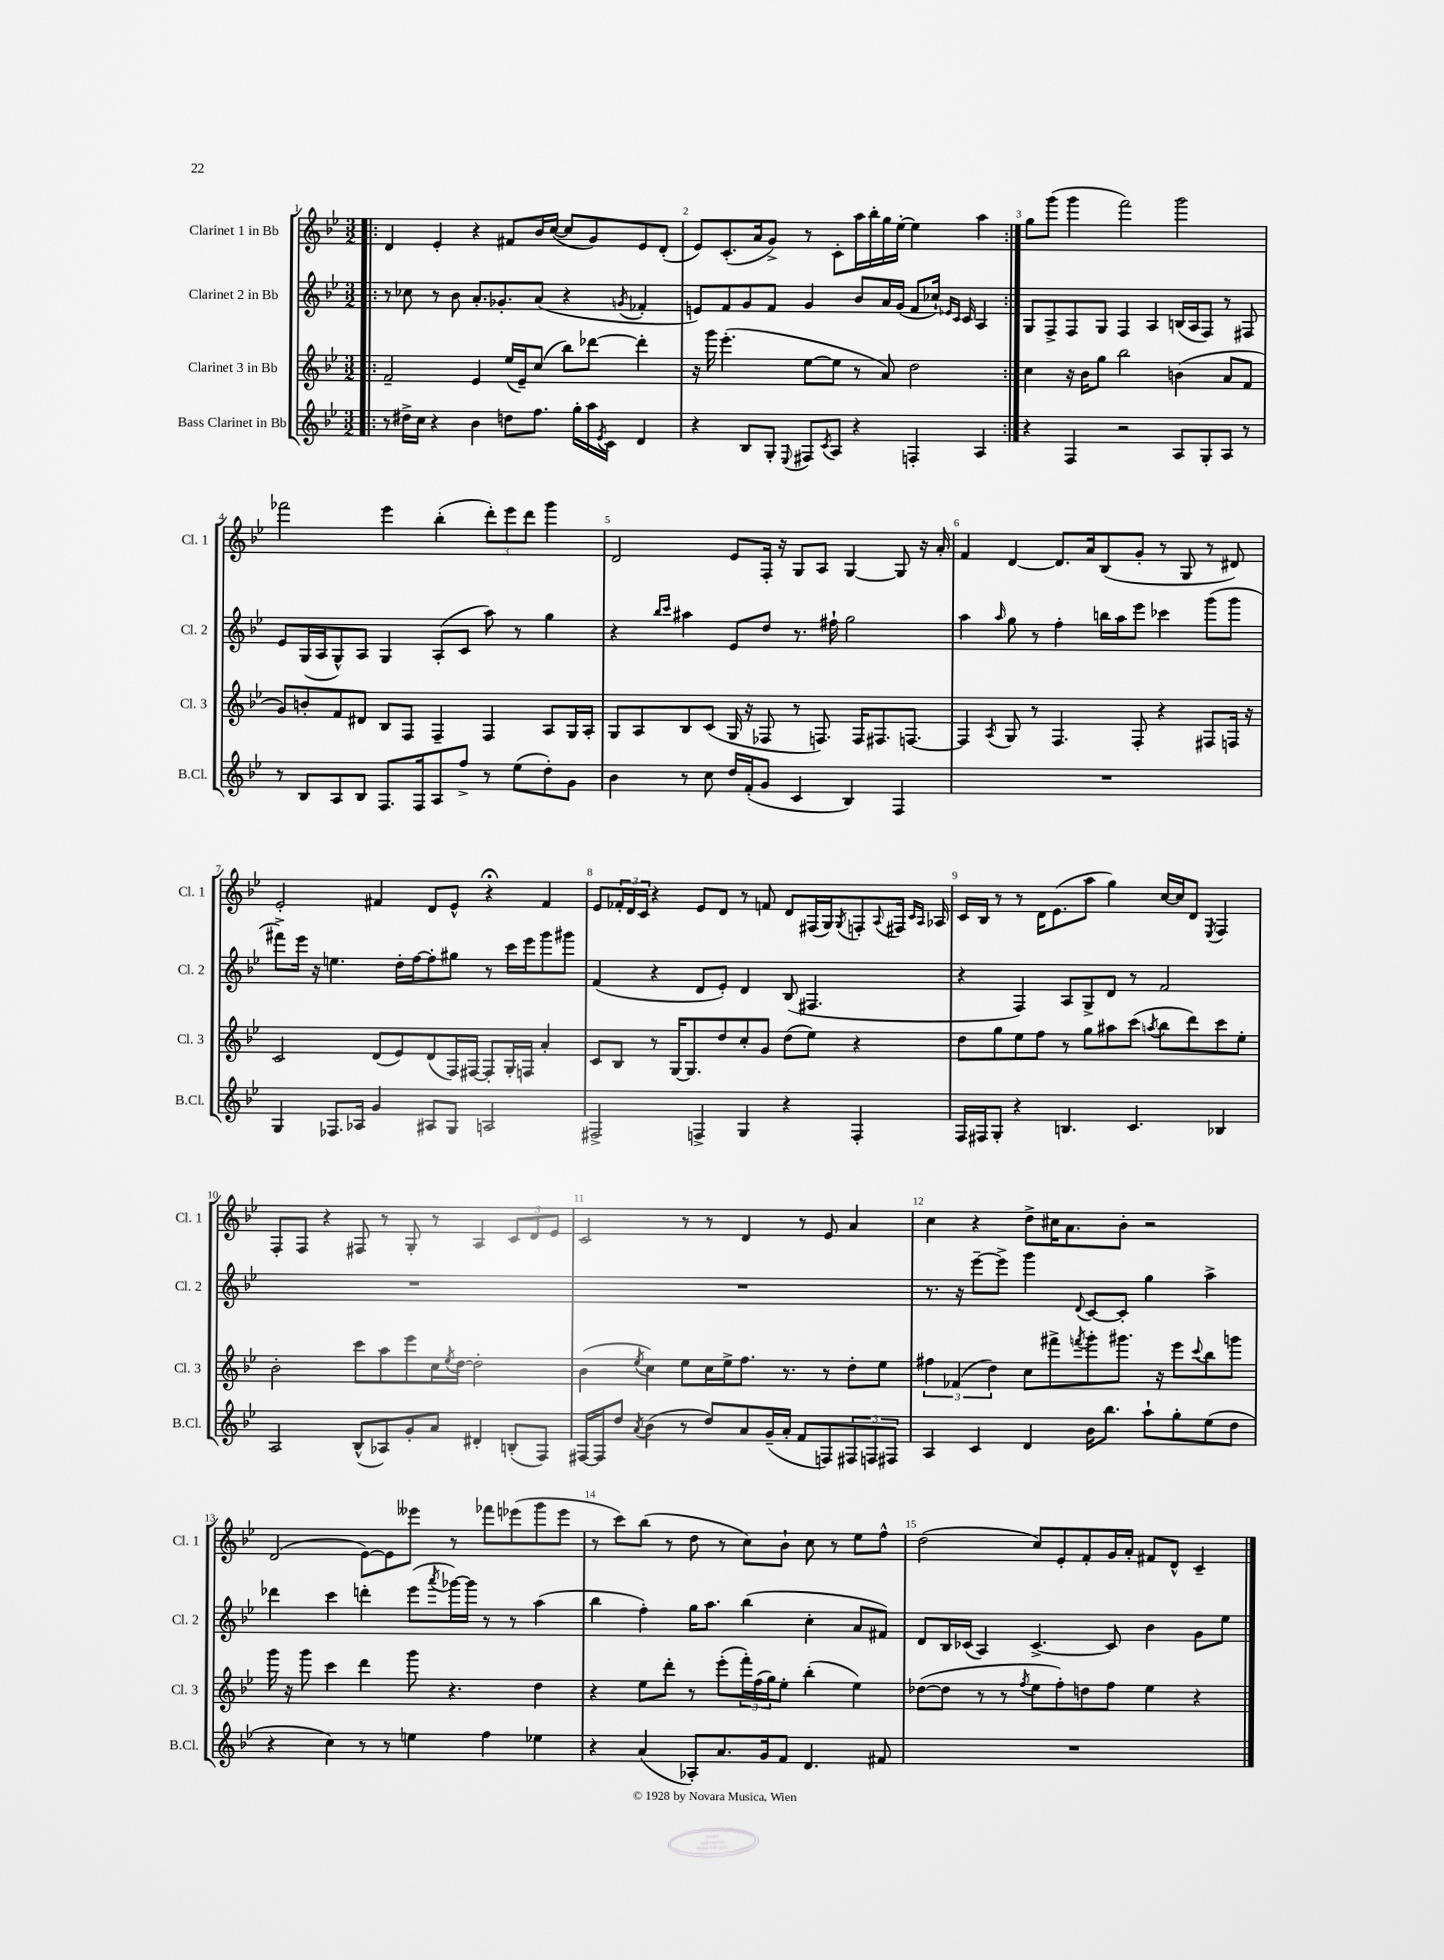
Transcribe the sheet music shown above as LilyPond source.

<<
\new StaffGroup <<
\new Staff = "s0" \with { instrumentName = "Clarinet 1 in Bb" shortInstrumentName = "Cl. 1" } {
    \clef treble \key bes \major \numericTimeSignature \time 3/2
    \repeat volta 2 { \bar ".|:" d'4 ees'4-. r4 fis'8 bes'16 c''16~( c''8 g'8) ees'8 d'8-.( |
    ees'8) c'8.-.( a'16 g'8->) r8 c'8-. a''16 bes''16-. g''16 ees''16~-. ees''4 a''4 | }
    g''8 g'''8( g'''4 f'''2) g'''2 |
    fes'''2 ees'''4 bes''4-.( \tuplet 3/2 { d'''8-.) ees'''8 d'''8 } g'''4 |
    d'2 ees'8 f16-. r16 g8 a8 g4~ g8 r16 a'16-. |
    f'4 d'4~ d'8. a'16 bes8( g'8-. r8 g8 r8 dis'8) |
    ees'2-. fis'4 d'8 ees'8-^ r4\fermata fis'4 |
    ees'8 \tuplet 3/2 { fes'16-. d'16 c'16 } r4 ees'8 d'8 r8 f'8 d'8 fis16( g16) \acciaccatura { g8 } f8-. \appoggiatura { a8 } fis16 \grace { c'16 a16 } aes16 |
    c'16 bes16 r8 r8 d'16 ees'8.( a''8 g''4) c''16~ c''16 d'8 \acciaccatura { ees8 } f4 |
    f8-. f8 r4 fis8 r8 g8-. r8 a4 \tuplet 3/2 { c'8 d'8 ees'8 } |
    c'2 r8 r8 d'4 r8 ees'8 a'4 |
    c''4 r4 d''8-> cis''16 a'8. bes'8-. r2 |
    d'2( ees'8~) ees'8 eeses'''8 r8 fes'''8 ees'''8( g'''8 ees'''8 |
    r8 c'''8) bes''8( r8 d''8 r8 c''8) bes'8-! c''8 r8 ees''8 f''8-^ |
    d''2( c''8) ees'8-. f'8-. g'16 a'16-. fis'8 d'8-^ c'4-- \bar "|." |
}
\new Staff = "s1" \with { instrumentName = "Clarinet 2 in Bb" shortInstrumentName = "Cl. 2" } {
    \clef treble \key bes \major \numericTimeSignature \time 3/2
    \repeat volta 2 { \bar ".|:" r8 ces''8 r8 bes'8 a'8.-. ges'8.-. a'8( r4 \acciaccatura { g'8 } fes'4-. |
    e'8) f'8 g'8 f'8 g'4 bes'8 a'16 g'16( f'8 ces''16-!) \grace { ees'16 c'16 } c'16 a4 | }
    g8 f8-> f8 g8 f4 a4 b16( a16 f8) r8 fis8 |
    ees'8 g16( a16 g8-^) a8 g4 a8-.( c'8 a''8) r8 g''4 |
    r4 \grace { bes''16 c'''16 } ais''4 ees'8 d''8 r8. fis''16-! g''2 |
    a''4 \grace { a''16 } g''8 r8 f''4-. b''16 a''16 ees'''8 ces'''4 g'''8( g'''8 |
    fis'''8->) ees'''16 r16 e''4. d''16-. f''16~ f''8-. gis''8 r8 c'''16 ees'''16 g'''8 gis'''8 |
    f'4( r4 d'8 ees'8-.) d'4 bes8( fis4. |
    r4 f4) a8 g8-> d'8 r8 f'2 |
    R1. |
    R1. |
    r8. r16 ees'''8~-- ees'''8-> g'''4 \appoggiatura { d'8 } c'8~ c'8-. g''4 a''4-> |
    des'''4 c'''4 d'''4-. ees'''8( \acciaccatura { a'''8 } ges'''16~) ges'''16 r8 r8 a''4( |
    bes''4 f''4-.) g''16 a''8. bes''4( c''4-. a'8 fis'8) |
    d'8 bes16 ces'16( a4) ces'4.~-> ces'8 bes'4 g'8 ees''8 \bar "|." |
}
\new Staff = "s2" \with { instrumentName = "Clarinet 3 in Bb" shortInstrumentName = "Cl. 3" } {
    \clef treble \key bes \major \numericTimeSignature \time 3/2
    \repeat volta 2 { \bar ".|:" f'2-- ees'4 ees''16( ees'16--) c''8( bes''8) des'''8~ des'''4-. |
    r16 g'''16 ees'''4.-.( ees''8~ ees''8 r8 a'8) d''2 | }
    c''4 r16 bes'16 g''8 bes''2 b'4( a'8 f'8 |
    g'8) b'8-. f'8 dis'8 bes8 f8 f4-- f4 a8 g16 a16-. |
    g8 a8 bes8 c'8( g16 r16 fes8 r8 f8.) f16 fis8. f8.~ |
    f4 \acciaccatura { a8 } g8 r8 f4. f8-. r4 fis8 f16 r16 |
    c'2 d'8( ees'8) d'8( f16) fis16~ fis8-. g16-. f16 a'4-. |
    c'8 bes8 r8 g16~ g8. d''8 c''8-. g'8 d''8( ees''8) r4 |
    d''8 g''8 ees''8 f''8 r8 g''8 ais''8 c'''8( \acciaccatura { a''8 } bes''8 d'''8) c'''8 ees''8-. |
    bes'2-. c'''8 a''8 ees'''8 c''16 \acciaccatura { ees''8 } d''16~ d''2-. |
    bes'4( \acciaccatura { ees''8 } c''4) ees''8 c''16 ees''16-> f''8. r8. r8 d''8-. ees''8 |
    \tuplet 3/2 { fis''4 fes'4( d''4) } c''8 fis'''8-> \acciaccatura { f'''8 } g'''8-. gis'''8. r16 ees'''8 \appoggiatura { c'''8 } bes''8 g'''8 |
    g'''16 r16 g'''8 c'''4 d'''4 g'''8 r4. d''4 |
    r4 ees''8 d'''8-. r8 ees'''8-.( \tuplet 3/2 { f'''16-.) f''16( g''16) } ees''8-. bes''4-.( ees''4) |
    des''8~( des''8 r8 r8 \acciaccatura { f''8 } ees''8 f''8-.) d''8 f''8 ees''4 r4 \bar "|." |
}
\new Staff = "s3" \with { instrumentName = "Bass Clarinet in Bb" shortInstrumentName = "B.Cl." } {
    \clef treble \key bes \major \numericTimeSignature \time 3/2
    \repeat volta 2 { \bar ".|:" r8 dis''16-> c''16 r4 bes'4 d''8 f''8. g''16-. a''16 \acciaccatura { ees'8 } c'16 d'4 |
    r4 bes8 g8-. \appoggiatura { ees8 } fis8 \acciaccatura { c'8 } a8 r4 f4-. a4 | }
    r4 f4 r2 a8 g8-. a8 r8 |
    r8 bes8 a8 bes8 f8. f16 a8 f''8-> r8 ees''8( d''8-.) g'8 |
    bes'4 r8 c''8 d''16 f'16-.( g'8 c'4 bes4) f4 |
    R1. |
    g4 fes8. aes16 g'4 ais8 g8 a2 |
    fis2-> f4-> g4 r4 f4-. |
    f16 fis16 g8-. r4 b4. c'4. bes4 |
    a2 bes8-^( aes8) g'8-. a'8 dis'4-. b8-.( f8) |
    fis16~ fis16 d''8 \acciaccatura { a'8 } bes'4( r8 d''8) a'8 g'16--( a'16-. f'8 f8) \tuplet 3/2 { fis8 f8 fis8 } |
    a4 c'4 d'4 bes'16 bes''8. a''8-! g''8-. ees''8( d''8 |
    r4 c''4) r8 r8 e''4 f''4 ees''4 |
    r4 a'4( aes8-.) a'8. g'16 f'8 d'4. fis'8 |
    R1. \bar "|." |
}
>>
>>
\layout { \context { \Score \override BarNumber.break-visibility = ##(#f #t #t) barNumberVisibility = #all-bar-numbers-visible } }
